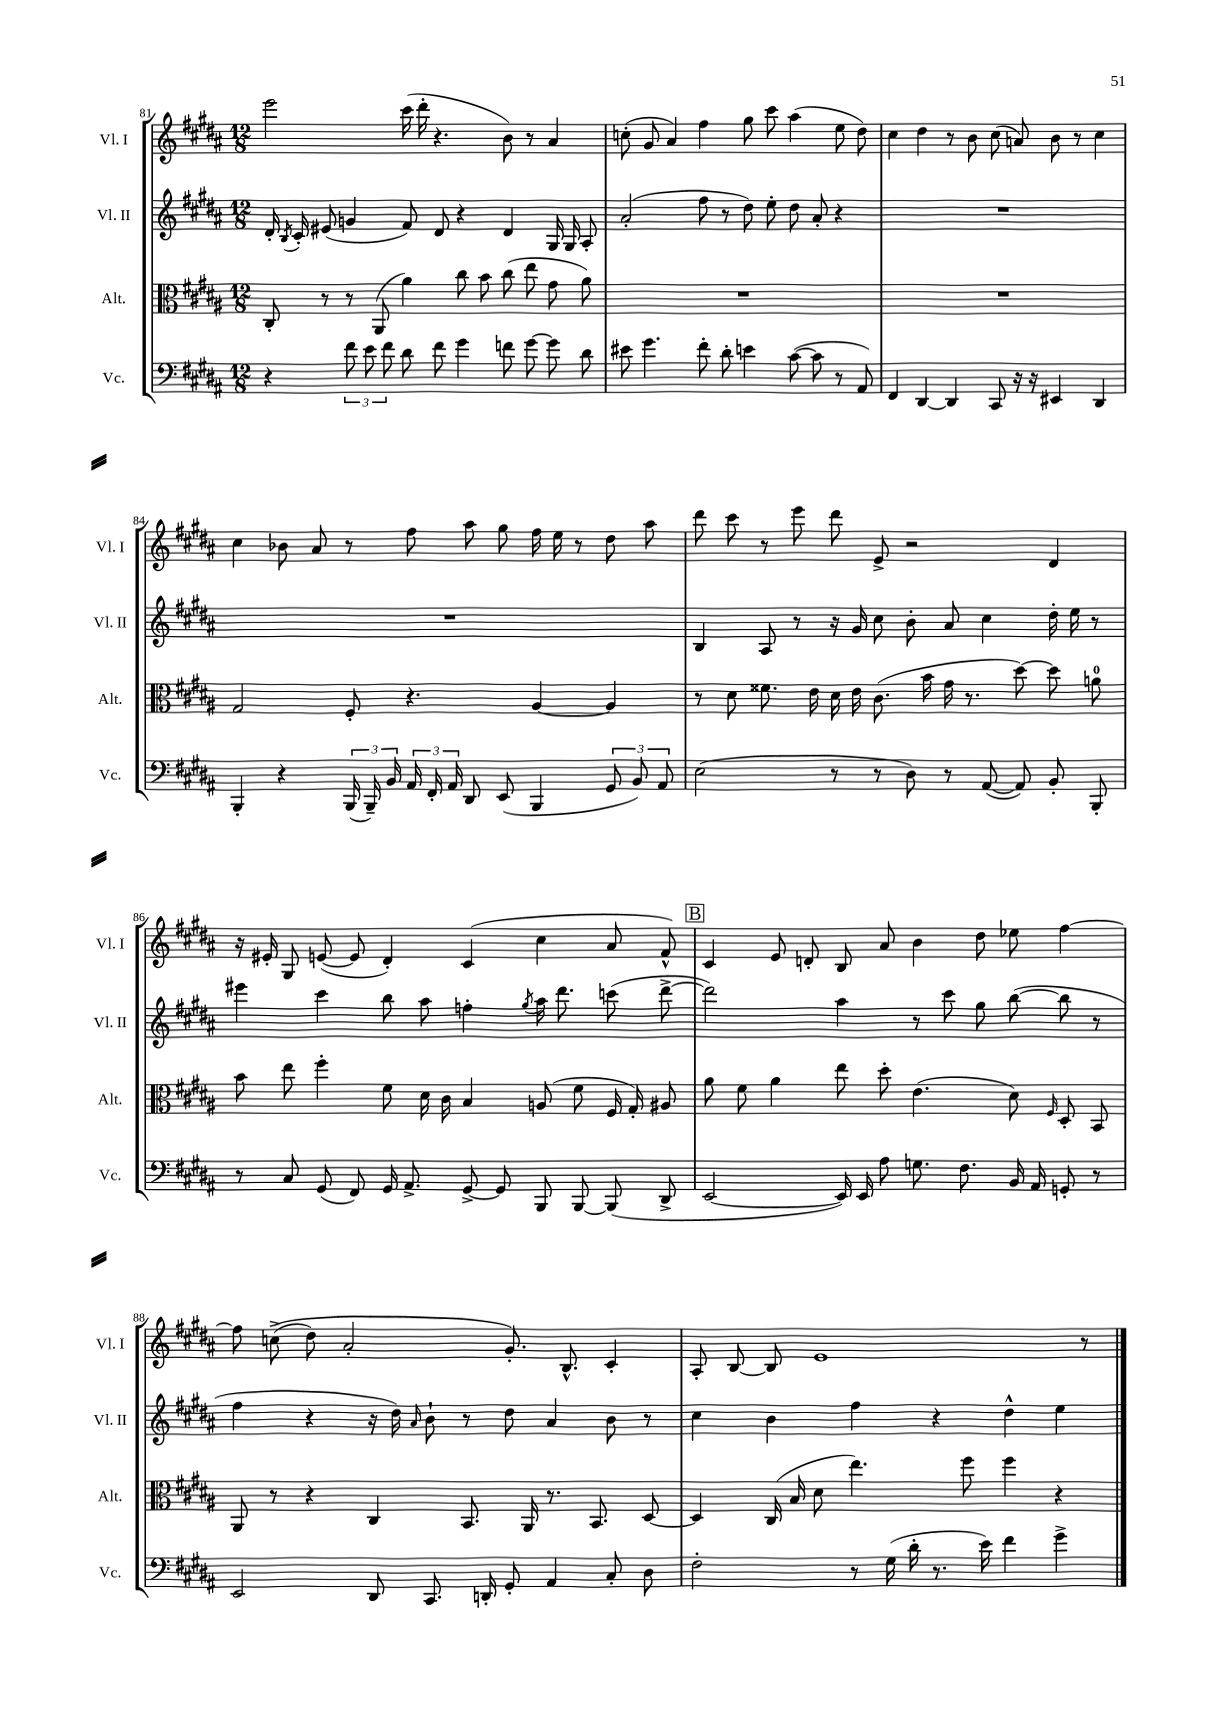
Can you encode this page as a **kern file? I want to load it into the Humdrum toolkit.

**kern	**kern	**kern	**kern
*part4	*part3	*part2	*part1
*staff4	*staff3	*staff2	*staff1
*I"Vc.	*I"Alt.	*I"Vl. II	*I"Vl. I
*I'Vc.	*I'Alt.	*I'Vl. II	*I'Vl. I
*clefF4	*clefC3	*clefG2	*clefG2
*k[f#c#g#d#a#]	*k[f#c#g#d#a#]	*k[f#c#g#d#a#]	*k[f#c#g#d#a#]
*M12/8	*M12/8	*M12/8	*M12/8
=81	=81	=81	=81
4r	8C#'/	16d#'/	2eee\
.	.	8qB/	.
.	.	16c#'/	.
.	8r	(8e#X/	.
12f#\	8r	4gn/	.
12e\	.	.	.
.	(8AA#/	.	.
12f#\	.	.	.
8d#\	4a#\)	8f#/)	(16ccc#\
.	.	.	16ddd#'\
8f#\	.	8d#/	4.r
4g#\	8cc#\	4r	.
.	8b\	.	.
8fn\	(8cc#\	4d#/	8b\)
[8g#\	8ee\	.	8r
8g#\]	8g#\	16G#/	4a#/
.	.	16G#/	.
8d#\	8a#\)	8A#'/	.
=82	=82	=82	=82
8e#X\	1.r	(2a#'/	(8ccn'\
4.g#\	.	.	8g#/
.	.	.	4a#/)
8f#'\	.	8ff#\	4ff#\
8d#'\	.	8r	.
4en\	.	8dd#\)	8gg#\
.	.	8ee'\	8ccc#\
([8c#\	.	8dd#\	(4aa#\
8c#\]	.	8a#'/	.
8r	.	4r	8ee\
8AA#/)	.	.	8dd#\)
=83	=83	=83	=83
4FF#/	1.r	1.r	4cc#\
[4DD#/	.	.	4dd#\
4DD#/]	.	.	8r
.	.	.	8b\
8CC#/	.	.	(8cc#\
16r	.	.	8an/)
16r	.	.	.
4EE#X/	.	.	8b\
.	.	.	8r
4DD#/	.	.	4cc#\
!!LO:LB:g=z
=84	=84	=84	=84
4BBB'/	2G#/	1.r	4cc#\
4r	.	.	8b-X\
.	.	.	8a#/
(24BBB/	8F#'/	.	8r
24BBB~/)	.	.	.
24BB/	.	.	.
24AA#/	4.r	.	8ff#\
24FF#'/	.	.	.
24AA#/	.	.	.
8DD#/	.	.	8aa#\
(8EE/	.	.	8gg#\
4BBB/	[4A#/	.	16ff#\
.	.	.	16ee\
.	.	.	8r
12GG#/	4A#/]	.	8dd#\
12BB/)	.	.	.
.	.	.	8aa#\
12AA#/	.	.	.
=85	=85	=85	=85
(2E\	8r	4B/	8ddd#\
.	8d#\	.	8ccc#\
.	8.f##X\	8A#/	8r
.	.	8r	8eee\
.	16e\	.	.
8r	16d#\	16r	8ddd#\
.	16e\	16g#/	.
8r	(8.c#\	8cc#\	8e^/
8D#\)	.	8b'\	2r
.	16b\	.	.
8r	16g#\	8a#/	.
.	8.r	.	.
([8AA#/	.	4cc#\	.
8AA#/])	[8dd#\)	.	.
8BB'/	8dd#\]	16dd#'\	4d#/
.	.	16ee\	.
8BBB'/	8an\	8r	.
!!LO:LB:g=z
=86	=86	=86	=86
8r	8b\	4eee#X\	16r
.	.	.	16e#X'/
8C#/	8ee\	.	8G#/
(8GG#/	4ff#'\	4ccc#\	([8en/
8FF#/)	.	.	8e/]
16GG#/	8f#\	8bb\	4d#'/)
8.AA#^/	.	.	.
.	16d#\	8aa#\	.
.	16c#\	.	.
[8GG#^/	4B/	4ffn'\	(4c#/
8GG#/]	.	.	.
.	.	8qgg#/	.
8BBB/	(8An/	16aa#\	4cc#\
.	.	8.ddd#\	.
[8BBB/	8f#\	.	.
(8BBB/]	16F#/	(8cccn\	8a#/
.	16G#'/)	.	.
8DD#^/	8A#X/	[8ddd#^\	8f#^^/)
!!LO:REH:place=s1:t=B
=87	=87	=87	=87
[2EE/	8a#\	2ddd#\])	4c#/
.	8f#\	.	.
.	4a#\	.	8e/
.	.	.	8dn'/
16EE/])	8ee\	4aa#\	8B/
16EE/	.	.	.
8A#\	8dd#'\	.	8a#/
8.Gn\	(4.e\	8r	4b\
.	.	8ccc#\	.
8.F#\	.	.	.
.	.	8gg#\	8dd#\
16BB/	8d#\)	([8bb\	8ee-X\
16AA#/	.	.	.
.	16qqF#/	.	.
8GGn'/	8D#'/	8bb\]	[4ff#\
8r	8BB/	8r	.
!!LO:LB:g=z
=88	=88	=88	=88
2EE/	8AA#/	4ff#\	8ff#\]
.	8r	.	((8ccn^\
.	4r	4r	8dd#\)
.	.	.	2a#'/
8DD#/	4C#/	16r	.
.	.	16dd#\)	.
.	.	16qqa#/	.
8.CC#/	.	8b`\	.
.	8.BB/	8r	.
16DDn'/	.	.	.
8GG#'/	.	8dd#\	8.g#'/)
.	16AA#/	.	.
4AA#/	8.r	4a#/	.
.	.	.	8.B^^/
.	8.BB/	.	.
8C#'/	.	8b\	4c#'/
8D#\	[8D#/	8r	.
=89	=89	=89	=89
2F#'\	4D#/]	4cc#\	8A#'/
.	.	.	[8B/
.	(16C#/	4b\	8B/]
.	16B/	.	.
.	8d#\	.	1e
8r	4.ee\)	4ff#\	.
(16G#\	.	.	.
16d#'\	.	.	.
8.r	.	4r	.
.	8ff#\	.	.
16e\)	.	.	.
4f#\	4ff#\	4dd#^^\	.
4g#^\	4r	4ee\	.
.	.	.	8r
==	==	==	==
*-	*-	*-	*-
